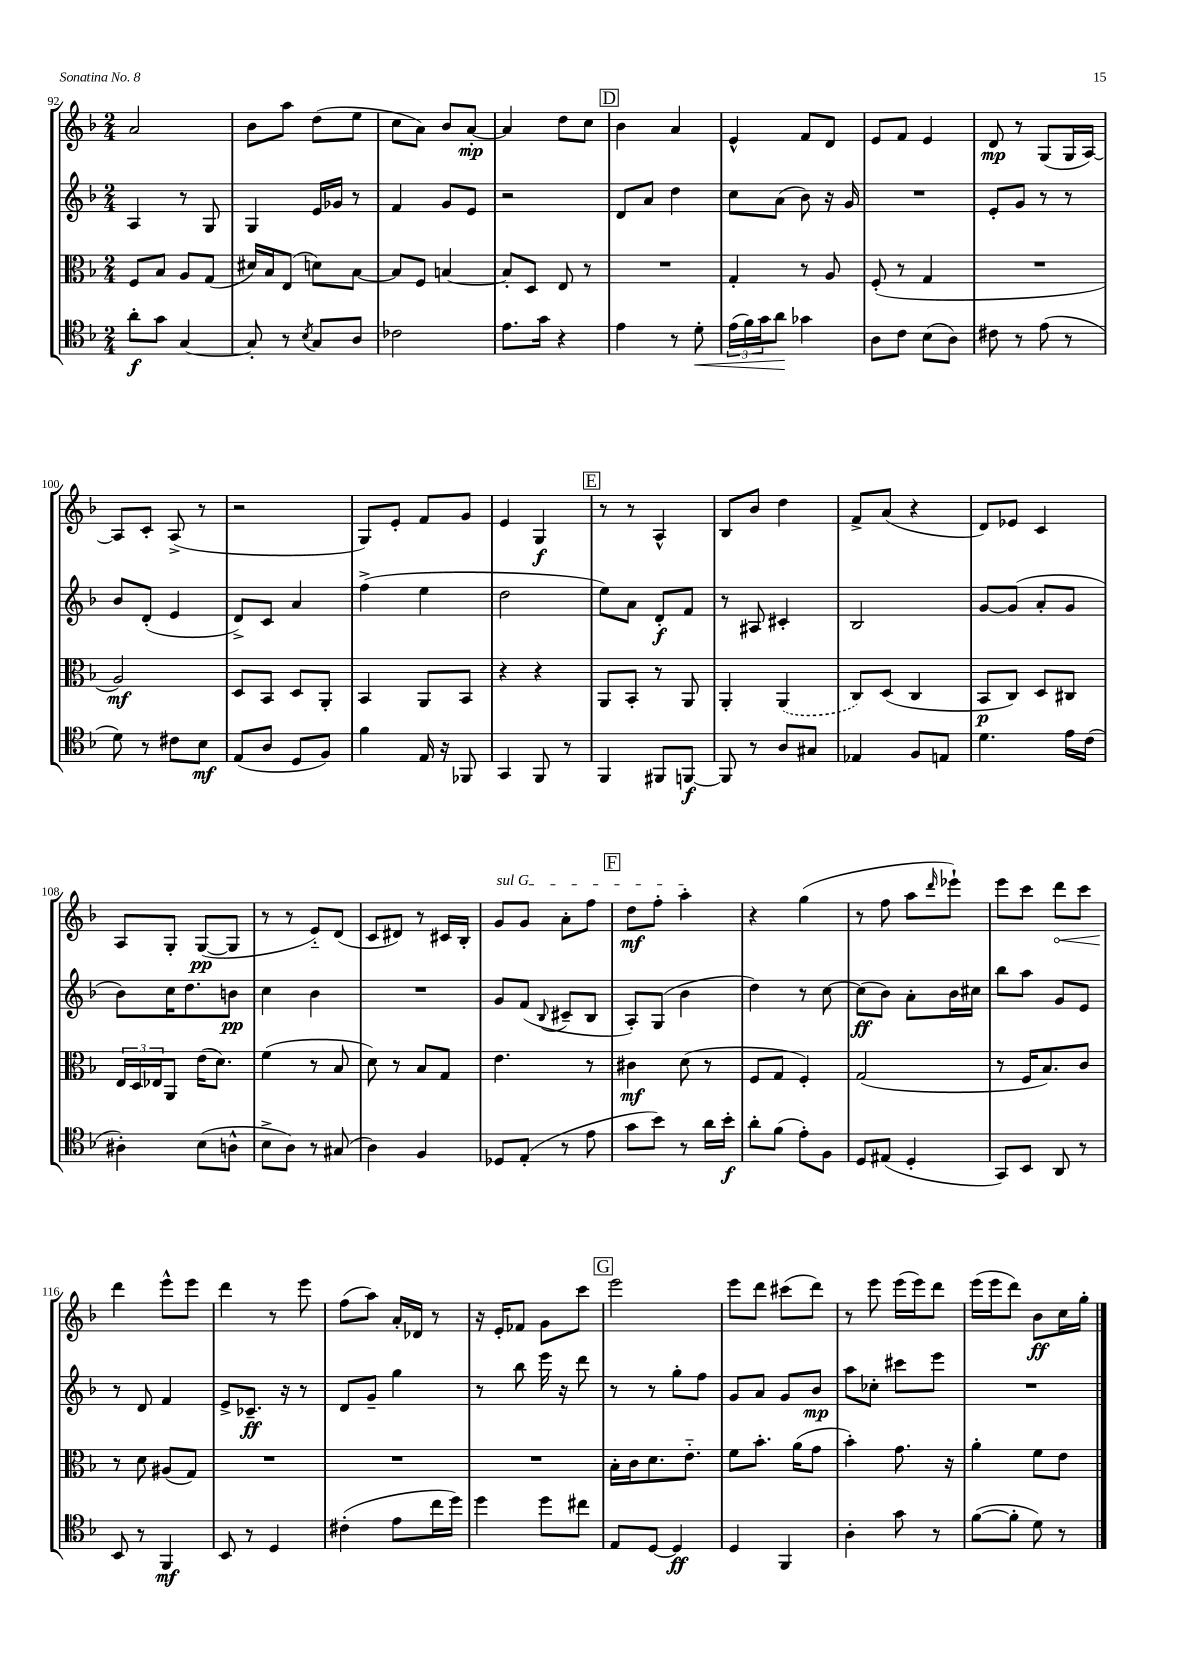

**kern	**dynam	**kern	**dynam	**kern	**dynam	**kern	**dynam
*part4	*part4	*part3	*part3	*part2	*part2	*part1	*part1
*staff4	*staff4	*staff3	*staff3	*staff2	*staff2	*staff1	*staff1
*clefC4	*	*clefC3	*	*clefG2	*	*clefG2	*
*k[b-]	*	*k[b-]	*	*k[b-]	*	*k[b-]	*
*M2/4	*	*M2/4	*	*M2/4	*	*M2/4	*
=92	=92	=92	=92	=92	=92	=92	=92
8a'\L	f	8F/L	.	4A/	.	2a/	.
8g\J	.	8B-/J	.	.	.	.	.
[4G/	.	8A/L	.	8r	.	.	.
.	.	(8G/J	.	8G/	.	.	.
=93	=93	=93	=93	=93	=93	=93	=93
8G'/]	.	16d#X/LL)	.	4G/	.	8b-\L	.
.	.	16B-/J	.	.	.	.	.
8r	.	(8E/J	.	.	.	8aa\J	.
8qB-/	.	.	.	.	.	.	.
8G/L	.	8dn\L)	.	16e/LL	.	(8dd\L	.
.	.	.	.	16g-X/JJ	.	.	.
8A/J	.	[8B-\J	.	8r	.	8ee\J	.
=94	=94	=94	=94	=94	=94	=94	=94
2c-X\	.	8B-/L]	.	4f/	.	8cc\L	.
.	.	8F/J	.	.	.	8a\J)	.
.	.	[4Bn/	.	8g/L	.	8b-/L	.
.	.	.	.	8e/J	.	[8a'/J	mp
=95	=95	=95	=95	=95	=95	=95	=95
8.e\L	.	8B'/L]	.	2r	.	4a/]	.
.	.	8D/J	.	.	.	.	.
16g\Jk	.	.	.	.	.	.	.
4r	.	8E/	.	.	.	8dd\L	.
.	.	8r	.	.	.	8cc\J	.
!!LO:REH:place=s1:t=D
=96	=96	=96	=96	=96	=96	=96	=96
4e\	.	2r	.	8d/L	.	4b-\	.
.	.	.	.	8a/J	.	.	.
8r	.	.	.	4dd\	.	4a/	.
!	!LO:HP:b	!	!	!	!	!	!
8d'\	<	.	.	.	.	.	.
=97	=97	=97	=97	=97	=97	=97	=97
(24e\LL	.	4G'/	.	8cc\L	.	4e^^/	.
24f\)	.	.	.	.	.	.	.
24g\J	.	.	.	.	.	.	.
8a\J	.	.	.	(8a\J	.	.	.
4g-X\	[	8r	.	8b-\)	.	8f/L	.
.	.	8A/	.	16r	.	8d/J	.
.	.	.	.	16g/	.	.	.
=98	=98	=98	=98	=98	=98	=98	=98
8A\L	.	(8F'/	.	2r	.	8e/L	.
8c\J	.	8r	.	.	.	8f/J	.
(8B-\L	.	4G/	.	.	.	4e/	.
8A\J)	.	.	.	.	.	.	.
=99	=99	=99	=99	=99	=99	=99	=99
8c#X\	.	2r	.	8e'/L	.	8d/	mp
8r	.	.	.	8g/J	.	8r	.
(8e\	.	.	.	8r	.	(8G/L	.
8r	.	.	.	8r	.	16G/L	.
.	.	.	.	.	.	[16A/JJ)	.
!!LO:LB:g=z
=100	=100	=100	=100	=100	=100	=100	=100
8d\)	.	2A/)	mf	8b-/L	.	8A/L]	.
8r	.	.	.	(8d'/J	.	8c'/J	.
8c#X\L	.	.	.	4e/	.	(8A^/	.
8B-\J	mf	.	.	.	.	8r	.
=101	=101	=101	=101	=101	=101	=101	=101
(8E/L	.	8D/L	.	8d^/L)	.	2r	.
8A/J	.	8BB-/J	.	8c/J	.	.	.
8D/L	.	8D/L	.	4a/	.	.	.
8F/J)	.	8AA'/J	.	.	.	.	.
=102	=102	=102	=102	=102	=102	=102	=102
4f\	.	4BB-/	.	(4ff^\	.	8G/L)	.
.	.	.	.	.	.	8e'/J	.
16E/	.	8AA/L	.	4ee\	.	8f/L	.
16r	.	.	.	.	.	.	.
8FF-X/	.	8BB-/J	.	.	.	8g/J	.
=103	=103	=103	=103	=103	=103	=103	=103
4GG/	.	4r	.	2dd\	.	4e/	.
8FF/	.	4r	.	.	.	4G/	f
8r	.	.	.	.	.	.	.
!!LO:REH:place=s1:t=E
=104	=104	=104	=104	=104	=104	=104	=104
4FF/	.	8AA/L	.	8ee\L)	.	8r	.
.	.	8BB-'/J	.	8a\J	.	8r	.
8FF#X/L	.	8r	.	8d'/L	f	4A^^/	.
[8FFn/J	f	8AA/	.	8f/J	.	.	.
=105	=105	=105	=105	=105	=105	=105	=105
8FF/]	.	4AA'/	.	8r	.	8B-/L	.
8r	.	.	.	8A#X/	.	8b-/J	.
8A/L	.	(4AA/	.	4c#X'/	.	4dd\	.
8G#X/J	.	.	.	.	.	.	.
=106	=106	=106	=106	=106	=106	=106	=106
4E-X/	.	8C/L)	.	2B-/	.	8f^/L	.
.	.	(8D/J	.	.	.	(8a/J	.
8F/L	.	4C/	.	.	.	4r	.
8En/J	.	.	.	.	.	.	.
=107	=107	=107	=107	=107	=107	=107	=107
4.d\	.	8BB-/L	p	[8g/L	.	8d/L)	.
.	.	8C/J)	.	(8g/J]	.	8e-X/J	.
.	.	8D/L	.	8a'/L	.	4c/	.
16e\LL	.	8C#X/J	.	8g/J	.	.	.
(16c\JJ	.	.	.	.	.	.	.
!!LO:LB:g=z
=108	=108	=108	=108	=108	=108	=108	=108
4A#X'\)	.	24E/LL	.	8b-\L)	.	8A/L	.
.	.	24D/	.	.	.	.	.
.	.	24E-X/J	.	.	.	.	.
.	.	8AA/J	.	16cc\K	.	8G'/J	.
.	.	.	.	8.dd\	.	.	.
(8B-\L	.	(16e\KL	.	.	.	([8G/L	pp
.	.	8.d\J)	.	.	.	.	.
8An^^\J	.	.	.	8bn\J	pp	8G/J]	.
=109	=109	=109	=109	=109	=109	=109	=109
8B-^\L	.	(4f\	.	4cc\	.	8r	.
8A\J)	.	.	.	.	.	8r	.
8r	.	8r	.	4b-\	.	8e/L)	.
(8G#X/	.	8B-/	.	.	.	(8d/J	.
=110	=110	=110	=110	=110	=110	=110	=110
4A\)	.	8d\)	.	2r	.	8c/L	.
.	.	8r	.	.	.	8d#X/J)	.
4F/	.	8B-/L	.	.	.	8r	.
.	.	8G/J	.	.	.	16c#X/LL	.
.	.	.	.	.	.	16B-'/JJ	.
=111	=111	=111	=111	=111	=111	=111	=111
!	!	!	!	!	!	!LO:TX:a:i:t=sul G	!
8D-X/L	.	4.e\	.	8g/L	.	8g/L	.
(8E'/J	.	.	.	(8f/J	.	8g/J	.
.	.	.	.	8qqB-/	.	.	.
8r	.	.	.	8c#X~/L	.	8a'\L	.
8e\	.	8r	.	8B-/J	.	8ff\J	.
!!LO:REH:place=s1:t=F
=112	=112	=112	=112	=112	=112	=112	=112
8g\L	.	4c#X\	mf	8A'/L)	.	8dd\L	mf
8b-\J)	.	.	.	(8G/J	.	8ff'\J	.
8r	.	(8d\	.	4b-\	.	4aa'\	.
16a\LL	.	8r	.	.	.	.	.
16b-'\JJ	f	.	.	.	.	.	.
=113	=113	=113	=113	=113	=113	=113	=113
8a'\L	.	8F/L	.	4dd\)	.	4r	.
(8f\J	.	8G/J	.	.	.	.	.
8e'\L)	.	4F'/)	.	8r	.	(4gg\	.
8F\J	.	.	.	[8cc\	.	.	.
=114	=114	=114	=114	=114	=114	=114	=114
8D/L	.	(2G/	.	(8cc\L]	ff	8r	.
(8E#X/J	.	.	.	8b-\J)	.	8ff\	.
4D'/	.	.	.	8a'\L	.	8aa\L	.
.	.	.	.	.	.	16qqddd/	.
.	.	.	.	16b-\L	.	8eee-X`\J)	.
.	.	.	.	16cc#X\JJ	.	.	.
=115	=115	=115	=115	=115	=115	=115	=115
8GG/L)	.	8r	.	8bb-\L	.	8eee\L	.
8BB-/J	.	16F/KL	.	8aa\J	.	8ccc\J	.
.	.	8.B-/)	.	.	.	.	.
!	!	!	!	!	!	!	!LO:HP:b
8AA/	.	.	.	8g/L	.	8ddd\L	<
8r	.	8c/J	.	8e/J	.	8ccc\J	.
!!LO:LB:g=z
=116	=116	=116	=116	=116	=116	=116	=116
8BB-/	.	8r	.	8r	.	4ddd\	.
8r	.	8d\	.	8d/	.	.	.
4FF/	mf	(8A#X/L	.	4f/	.	8eee^^\L	[
.	.	8G/J)	.	.	.	8eee\J	.
=117	=117	=117	=117	=117	=117	=117	=117
8BB-/	.	2r	.	8e^/L	.	4ddd\	.
8r	.	.	.	8.c-X~/J	ff	.	.
4D/	.	.	.	.	.	8r	.
.	.	.	.	16r	.	.	.
.	.	.	.	8r	.	8eee\	.
=118	=118	=118	=118	=118	=118	=118	=118
(4c#X'\	.	2r	.	8d/L	.	(8ff\L	.
.	.	.	.	8g~/J	.	8aa\J)	.
8e\L	.	.	.	4gg\	.	16a'/LL	.
.	.	.	.	.	.	16d-X/JJ	.
16cc\L	.	.	.	.	.	8r	.
16dd\JJ)	.	.	.	.	.	.	.
=119	=119	=119	=119	=119	=119	=119	=119
4dd\	.	2r	.	8r	.	16r	.
.	.	.	.	.	.	16e'/KL	.
.	.	.	.	8bb-\	.	8f-X/J	.
8dd\L	.	.	.	16eee\	.	8g\L	.
.	.	.	.	16r	.	.	.
8cc#X\J	.	.	.	8ddd\	.	8ccc\J	.
!!LO:REH:place=s1:t=G
=120	=120	=120	=120	=120	=120	=120	=120
8E/L	.	16B-'\LL	.	8r	.	2eee\	.
.	.	16c\J	.	.	.	.	.
[8D/J	.	8.d\	.	8r	.	.	.
4D/]	ff	.	.	8gg'\L	.	.	.
.	.	8.e\J	.	.	.	.	.
.	.	.	.	8ff\J	.	.	.
=121	=121	=121	=121	=121	=121	=121	=121
4D/	.	8f\L	.	8g/L	.	8eee\L	.
.	.	8.b-'\J	.	8a/J	.	8ddd\J	.
4FF/	.	.	.	8g/L	.	(8ccc#X\L	.
.	.	(16a\KL	.	.	.	.	.
.	.	8g\J	.	8b-/J	mp	8ddd\J)	.
=122	=122	=122	=122	=122	=122	=122	=122
4A'\	.	4b-'\)	.	8aa\L	.	8r	.
.	.	.	.	8cc-X'\J	.	8eee\	.
8g\	.	8.g\	.	8ccc#X\L	.	(16eee\LL	.
.	.	.	.	.	.	16eee\J)	.
8r	.	.	.	8eee\J	.	8ddd\J	.
.	.	16r	.	.	.	.	.
=123	=123	=123	=123	=123	=123	=123	=123
([8f\L	.	4a'\	.	2r	.	(16eee\LL	.
.	.	.	.	.	.	16eee\J	.
8f'\J]	.	.	.	.	.	8ddd\J)	.
8d\)	.	8f\L	.	.	.	8b-\L	ff
8r	.	8e\J	.	.	.	16cc\L	.
.	.	.	.	.	.	16gg'\JJ	.
==	==	==	==	==	==	==	==
*-	*-	*-	*-	*-	*-	*-	*-
